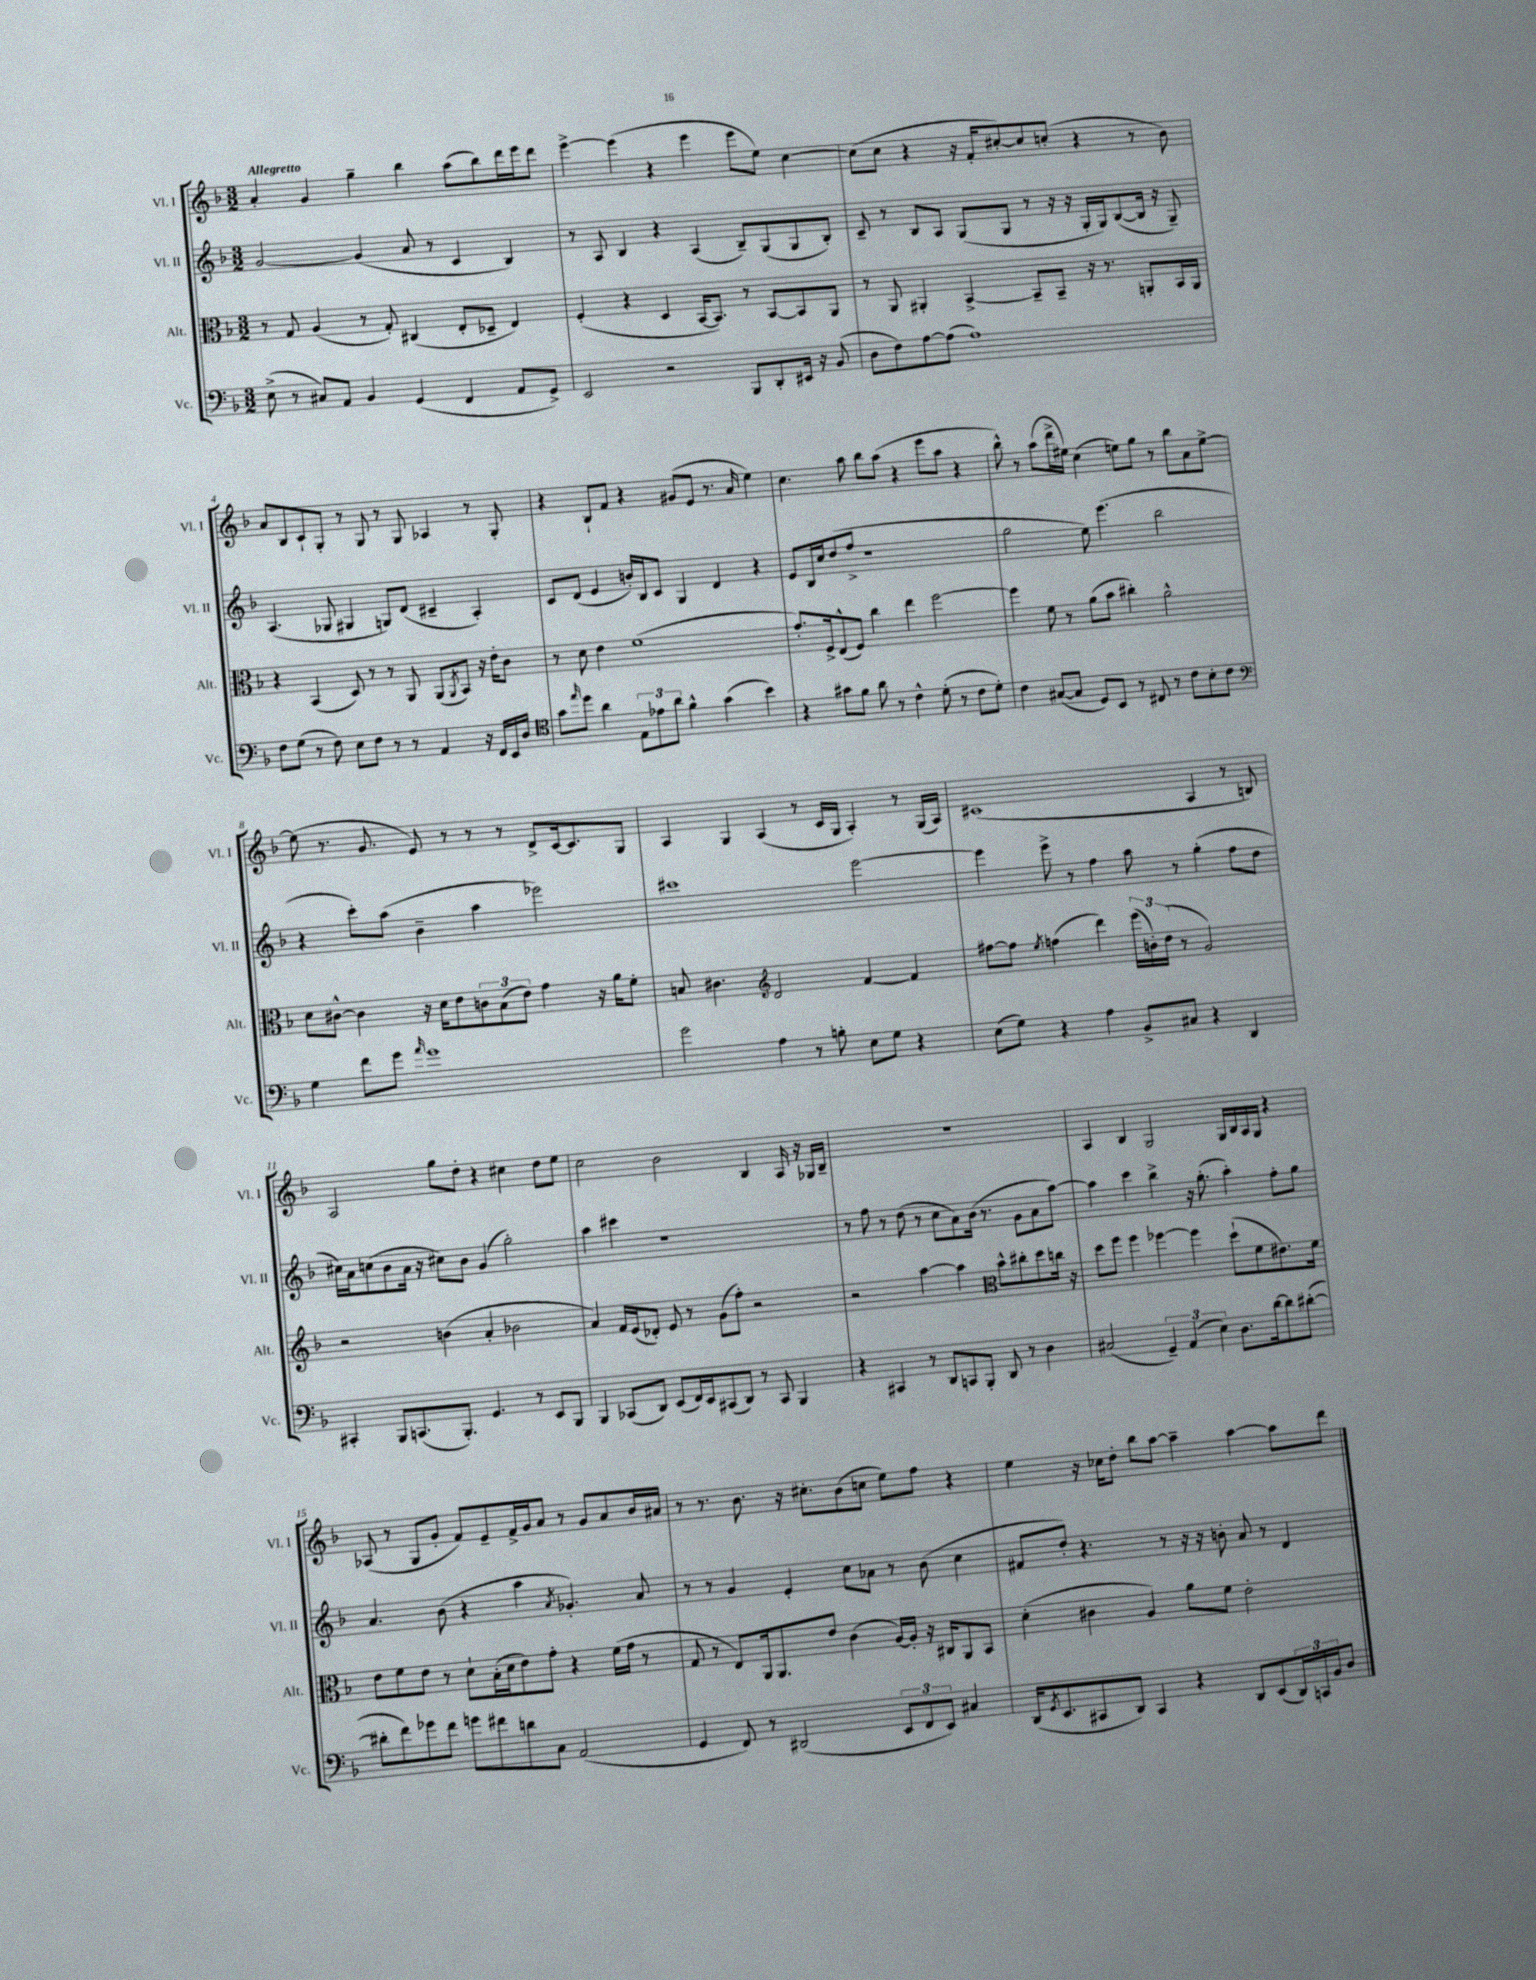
<<
\new StaffGroup <<
\new Staff = "s0" \with { instrumentName = "Vl. I" shortInstrumentName = "Vl. I" } {
    \clef treble \key f \major \numericTimeSignature \time 3/2 \tempo "Allegretto"
    a'4-. g'4 g''4-- bes''4 a''8( bes''8) d'''16 e'''16 d'''8 |
    e'''4~-> e'''4( r4 e'''4 e'''8 e''8) c''4~ |
    c''8( c''8 r4 r16 f'16-. cis''8~-.) cis''8 c''8-.( r4 r8 bes'8) |
    a'8 bes8 c'8-! g8-. r8 g8 r8 g8 aes4 r8 g8-. |
    r4 bes8-! f'8 r4 gis'8( e'8 r8. a'16 e''4) |
    c''4. a''8 bes''8 a''8( r4 e'''8 a''8 r4 |
    bes''8-^) r8 a''8( d'''16-> eis''16) c''4( e''8) g''8 r8 bes''8 a'8 e''8~-> |
    e''8( r8. g'8. e'8) r8 r8 r8 d'8-> c'16~ c'8. g8 |
    a4 g4 a4( r8 c'16 g16 a4-.) r8 g16( a16) |
    cis'1( a4 r8 b8) |
    a2 g''8 d''8-. r4 cis''4 d''8 e''8 |
    c''2 bes'2 bes4 a16 r16 ges16 bes16-- |
    R1. |
    a4 bes4 g2 g16 bes16 a16 g16 r4 |
    aes8( r8 g8 g'8-. f'8) e'8-- f'16-> g'16 a'8 r8 g'8 a'8 bes'16 ais'16 |
    r8 r8. bes'8. r16 cis''8.-. bes'8( c''8 e''8) f''8 r4 |
    e''4 r16 ces''16 d''8-. bes''8 a''8~ a''4-- a''4~ a''8 d'''8 \bar "|." |
}
\new Staff = "s1" \with { instrumentName = "Vl. II" shortInstrumentName = "Vl. II" } {
    \clef treble \key f \major \numericTimeSignature \time 3/2
    g'2~ g'4( a'8 r8 c'4 bes4) |
    r8 a8 bes4 r4 a4( bes8--) g8( g8 bes8-.) |
    c'8-- r8 bes8 a8 g8( g8 r8 r16 r16 g16-. g16) bes8~( bes16 r16 g8--) |
    a4.( ges8 gis4 g8) d'8( cis'4-- a4-.) |
    c'8 d'8( e'4 b'16-.) bes16 c'8 g4 d'4 r4 |
    e'8 bes16 c''16 d''8( f''8-> r1 |
    g''2 e''8) e'''4.( bes''2 |
    r4 c'''8-.) a''8( bes'4-- a''4 ees'''2) |
    cis'''1 e'''2~ |
    e'''4 e'''8-> r8 f''4 a''8 r8 g''4-.( f''8 d''8 |
    cis''16) a'16 c''8( bes'8 a'16 r16 cis''8) bes'8 g'4( g''2-.) |
    a''4 cis'''4 r1 |
    r8 f''8 r8 d''8( r8 c''8 a'8) bes'16( r8. g'8 a'8 a''8~) |
    a''4 c'''4 bes''4-> r16 g''8.-.( a''4-.) f''8-. g''8 |
    a'4. bes'8( r4 a''4 \acciaccatura { a'8 } ges'4.-.) a'8 |
    r8 r8 g'4 e'4-. c''8 aes'8 r8 bes'8( c''4 |
    fis'8 d''8-.) r4. r8 r16 r16 b'8-. a'8 r8 d'4 \bar "|." |
}
\new Staff = "s2" \with { instrumentName = "Alt." shortInstrumentName = "Alt." } {
    \clef alto \key f \major \numericTimeSignature \time 3/2
    r8 g8 a4( r8 g8-.) cis4( e8-. des8-- e4) |
    f4-.( r4 d4 bes,16~ bes,8.) r8 bes,8~ bes,8 a,8 |
    r8 a,8 ais,4-. bes,4~-> bes,8-- bes,8-- r16 r8. a,8-. bes,16 a,16 |
    r4 bes,4( d8) r8 r8 a,8 a,8( \acciaccatura { a,8 } bes,8) r16 e'16-. c'8 |
    r8 d'8 e'4 f'1( |
    g'8.-.) f16-> e8-^( f8) c''4 e''4 f''2~ |
    f''4 f'8 r8 a'8( bes'8 cis''4-.) a'2-^ |
    d'8 cis'8~-^ cis'4 r16 d'16 e'8 \tuplet 3/2 { c'8 bes8( e'8) } g'4 r16 a'16 f'8-. |
    b8 cis'4. \clef treble d'2 f'4~ f'4 |
    fis''8~ fis''8 \acciaccatura { e''8 } f''4( d'''4) \tuplet 3/2 { e'''16( b'16-.) d''16( } r8 g'2) |
    r2 b'4( a'4-. bes'2 |
    a'4) f'16 e'16( des'8-.) e'8 r8 g'8( f''8-.) r2 |
    r2 a''4~ a''4 \clef alto bes'8-^ cis''8-. d''8 c''16 r16 |
    d''8 f''8 f''4 fes''4~ fes''4 d''8-!( f'8 eis'8.) f'16 |
    e'8 f'8 e'8 r8 d'8-! bes16-.( d'16 e'8) g'8-. r4 f'16( g'16 r8 |
    g8 r8 e8) a,16 a,8. e'8 c'4( a16~) a16-. r16 cis16 a,8 bes,8 |
    d'4-.( cis'4 a4) a'8 f'8 e'2-. \bar "|." |
}
\new Staff = "s3" \with { instrumentName = "Vc." shortInstrumentName = "Vc." } {
    \clef bass \key f \major \numericTimeSignature \time 3/2
    e8->( r8 cis8) a,8 bes,4 g,4( f,4 a,8 g,8->) |
    e,2 r2 bes,,8 d,8-. eis,16 r16 bes,8( |
    d8 f8) a8~ a8( a1) |
    f8 g8( r8 f8) e8 f8 r8 r8 a,4 r16 f,16 e,16 d16 |
    \clef tenor g'8 \grace { e''16 } d''8 a'4 \tuplet 3/2 { e8 ees'8 a'8 } f'4-^ g'4( bes'4) |
    r4 gis'8 f'8 a'8 r8 c'4-^ d'8-.( r8 c'8 d'8-.) |
    c'4 gis8~( gis8 d8) bes,8 r8 cis8 r8 c'8 bes8-. c'8 |
    \clef bass g4 f'8 g'8 \grace { a'16 } g'1 |
    g'2 a4 r8 b8-. e8 g8 r4 |
    e8( g8) r4 a4 bes,8-> cis8 r4 d,4 |
    cis,4-. bes,,8 c,8.( bes,,8.-.) g,4. r8 e,8 bes,,8 |
    bes,,4 ces,8( d,8) e,8( f,16) e,16 cis,8( d,8) r8 cis,8 bes,,4 |
    r4 cis,4 r8 d,8 c,8 bes,,8-. d,8 r8 d4 |
    cis2( \tuplet 3/2 { g,4--) a,4( e4) } d8. d'16~ d'8 dis'8~-.( |
    dis'8-. f'8) ges'8 f'8 g'8 fis'8 d'8 c8 a,2( |
    g,4 f,8) r8 dis,2( \tuplet 3/2 { e,8 f,8 e,8) } cis4 |
    d,16( \acciaccatura { g,8 } e,8. cis,8 d,8) cis,4 r4 d,8 e,8( \tuplet 3/2 { d,16) c,16 bes,16 } d8 \bar "|." |
}
>>
>>
